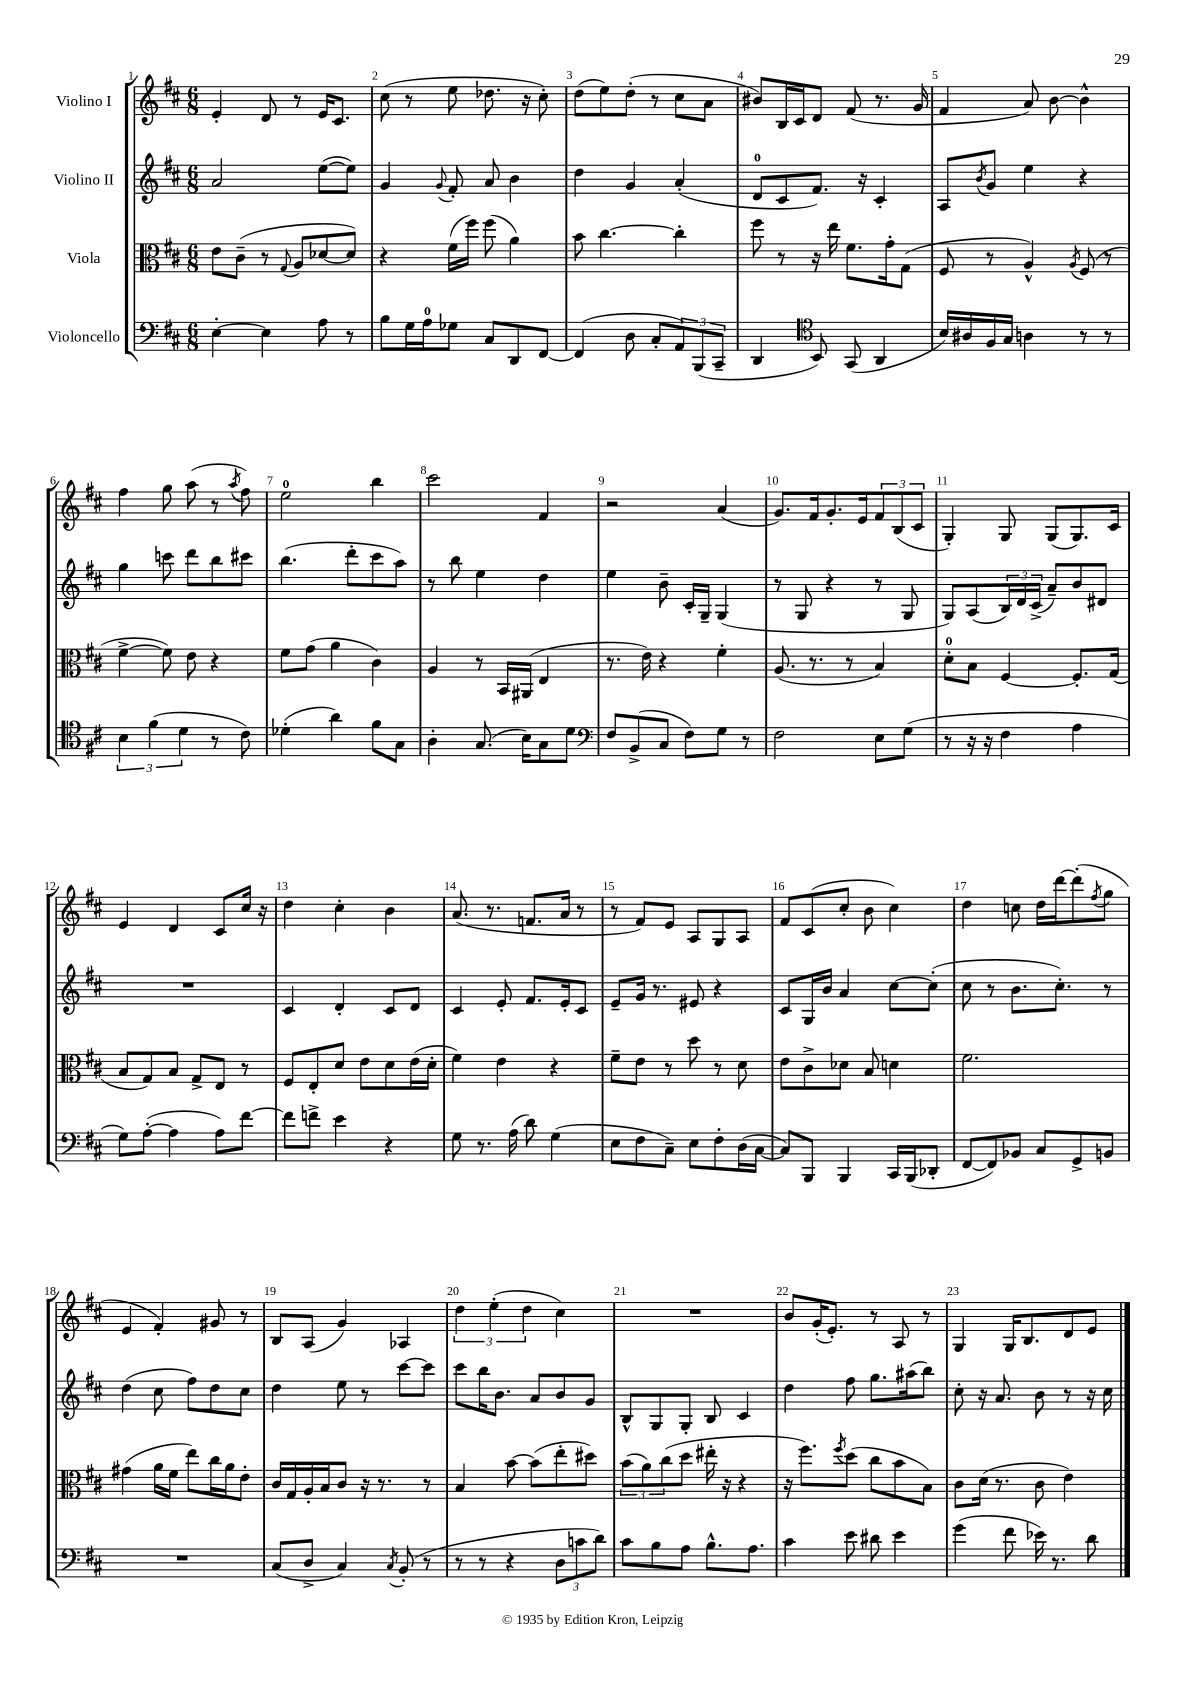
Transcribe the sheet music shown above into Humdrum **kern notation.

**kern	**kern	**kern	**kern
*part4	*part3	*part2	*part1
*staff4	*staff3	*staff2	*staff1
*I"Violoncello	*I"Viola	*I"Violino II	*I"Violino I
*clefF4	*clefC3	*clefG2	*clefG2
*k[f#c#]	*k[f#c#]	*k[f#c#]	*k[f#c#]
*M6/8	*M6/8	*M6/8	*M6/8
=1	=1	=1	=1
[4E'\	8e\L	2a/	4e'/
.	(8c#~\J	.	.
4E\]	8r	.	8d/
.	8qqG/	.	.
.	8A/L	.	8r
8A\	[8d-X/	([8ee\L	16e/KL
.	.	.	8.c#/J
8r	8d-/J])	8ee\J])	.
=2	=2	=2	=2
8B\L	4r	4g/	(8cc#\
16G\L	.	.	8r
16A\J	.	.	.
.	.	8qqg/	.
8G-X\J	(16f#\LL	8f#'/	8ee\
.	16ff#\JJ)	.	.
8C#/L	(8ff#\	8a/	8.dd-X\
8DD/	4a\)	4b\	.
.	.	.	16r
[8FF#/J	.	.	8cc#'\)
=3	=3	=3	=3
(4FF#/]	8b\	4dd\	(8dd\L
.	[4.cc#\	.	8ee\)
8D\	.	4g/	(8dd'\J
8C#'/L	.	.	8r
12AA/)	4cc#'\]	(4a'/	8cc#\L
(12BBB/	.	.	.
.	.	.	8a\J
12CC#~/J	.	.	.
=4	=4	=4	=4
4DD/	8ff#\	8d/L	8b#X/L)
.	8r	8c#/	16B/L
.	.	.	16c#/J
*clefC4	*	*	*
8BB/)	16r	8.f#/J)	8d/J
.	16ee\	.	.
(8GG/	8.f#\L	.	(8f#/
.	.	16r	.
4AA/	.	4c#'/	8.r
.	16g'\k	.	.
.	(8G\J	.	.
.	.	.	16g/
=5	=5	=5	=5
16B/LL)	8F#/	8A/L	4f#/
16A#X/	.	.	.
.	.	8qb/	.
16F#/	8r	8g/J	.
16G/JJ	.	.	.
4An\	4A^^/)	4ee\	8a/)
.	.	.	[8b\
.	8qA/	.	.
8r	(8F#/	4r	4b^^\]
8r	8r	.	.
!!LO:LB:g=z
=6	=6	=6	=6
6B\	[4f#^\	4gg\	4ff#\
(6f#\	.	.	.
.	8f#\])	8cccn\	8gg\
6d\	.	.	.
.	8e\	8ddd\L	(8aa\
8r	4r	8bb\	8r
.	.	.	8qaa/
8c#\)	.	8ccc#X\J	8ff#\)
=7	=7	=7	=7
(4d-X'\	8f#\L	(4.bb\	2ee\
.	(8g\J	.	.
4a\)	4a\	.	.
.	.	8ddd'\L	.
8f#\L	4c#\)	8ccc#\	4bb\
8G\J	.	8aa\J)	.
=8	=8	=8	=8
4A'\	4A/	8r	2ccc#\
.	.	8bb\	.
(8.G/	8r	4ee\	.
.	16BB/LL	.	.
16B\KL)	(16AA#X/JJ	.	.
8G\	4E/	4dd\	4f#/
8d\J	.	.	.
=9	=9	=9	=9
*clefF4	*	*	*
8F#/L	8.r	4ee\	2r
(8BB^/	.	.	.
.	16e\)	.	.
8C#/J	4r	8b~\	.
8F#\L)	.	16c#'/LL	.
.	.	16G~/JJ	.
8G\J	4f#'\	(4G/	(4a/
8r	.	.	.
=10	=10	=10	=10
2F#\	(8.A/	8r	8.g/L)
.	.	8G/	.
.	8.r	.	16f#/k
.	.	4r	8.g'/
.	8r	.	.
.	.	.	16e/k
8E\L	4B/)	8r	12f#/
.	.	.	(12B/
(8G\J	.	8G/	.
.	.	.	12c#/J
=11	=11	=11	=11
8r	8d'\L	8G/L)	4G'/)
16r	8B\J	(8A/	.
16r	.	.	.
4F#\	[4F#/	24B/L)	8G/
.	.	24d/	.
.	.	(24c#^/JJ	.
.	.	8a~/L)	(8G/L
4A\	8.F#'/L]	8b/	8.G/)
.	.	8d#X/J	.
.	(16G/Jk	.	16c#/Jk
!!LO:LB:g=z
=12	=12	=12	=12
8G\L)	8B/L	2.r	4e/
([8A'\J	8G/)	.	.
4A\]	8B/J	.	4d/
.	8G^/L	.	.
8A\L)	8E/J	.	8c#/L
[8f#\J	8r	.	16cc#/Jk
.	.	.	16r
=13	=13	=13	=13
8f#\L]	8F#/L	4c#/	4dd\
8fn^\J	8E'/	.	.
4e\	8d/J	4d'/	4cc#'\
.	8e\L	.	.
4r	8d\	8c#/L	4b\
.	(16e\L	8d/J	.
.	16d'\JJ	.	.
=14	=14	=14	=14
8G\	4f#\)	4c#/	(8.a/
8.r	.	.	.
.	.	.	8.r
.	4e\	8e'/	.
(16A\	.	.	.
8d\)	.	8.f#/L	8.fn/L
(4G\	4r	.	.
.	.	16e'/k	16a/Jk
.	.	8c#/J	8r
=15	=15	=15	=15
8E\L	8f#~\L	8e~/L	8r
8F#\	8e\J	16g/Jk	8f#/L)
.	.	8.r	.
8C#~\J)	8r	.	8e/J
8E\L	8dd\	8e#X/	8A/L
8F#'\	8r	4r	8G/
(16D\L	8d\	.	8A/J
[16C#\JJ	.	.	.
=16	=16	=16	=16
8C#/L])	8e\L	8c#/L	8f#/L
8BBB/J	8c#^\	16G/L	(8c#/
.	.	16b/JJ	.
4BBB/	8d-X\J	4a/	8cc#'/J
.	8B/	.	8b\
16CC#/LL	4dn\	[8cc#\L	4cc#\)
(16BBB/J	.	.	.
8DD-X'/J	.	(8cc#'\J]	.
=17	=17	=17	=17
[8FF#/L	2.f#\	8cc#\	4dd\
8FF#/])	.	8r	.
8BB-X/J	.	8.b\L	8ccn\
8C#/L	.	.	16dd\LL
.	.	8.cc#'\J)	[16ddd\J
8GG^/	.	.	(8ddd'\]
.	.	.	8qff#/
8BBn/J	.	8r	8gg\J
!!LO:LB:g=z
=18	=18	=18	=18
2.r	(4g#X\	(4dd\	4e/
.	16a\LL	8cc#\	4f#'/)
.	16f#\JJ	.	.
.	8ee\L)	8ff#\L)	.
.	16cc#\L	8dd\	8g#X/
.	16a\J	.	.
.	8e'\J	8cc#\J	8r
=19	=19	=19	=19
(8C#/L	16c#/LL	4dd\	8B/L
.	16G/	.	.
8D^/J	16A'/	.	(8A/J
.	16B/J	.	.
4C#/)	8c#/J	8ee\	4g/)
.	16r	8r	.
.	8.r	.	.
8qC#/	.	.	.
(8BB'/	.	[8ccc#\L	4A-X/
8r	8r	8ccc#\J]	.
=20	=20	=20	=20
8r	4B/	8ccc#\L	6dd\
8r	.	16bb\K	.
.	.	.	(6ee'\
.	.	8.b\J	.
4r	[8b\	.	.
.	.	.	6dd\
.	(8b\L]	8a/L	.
12D\L	8ee'\	8b/	4cc#\)
12cn\	.	.	.
.	8dd#X\J)	8g/J	.
12d\J)	.	.	.
=21	=21	=21	=21
8c#\L	(12b\L	8B^^/L	2.r
.	12a\)	.	.
8B\	.	8G/	.
.	(12cc#\	.	.
8A\J	8dd\J	8G'/J	.
8.B^^\L	16ee#X'\	8B/	.
.	16r	.	.
.	4r	4c#/	.
8.A\J	.	.	.
=22	=22	=22	=22
4c#\	16r	4dd\	8b/L
.	8.ff#\L)	.	.
.	.	.	(16g'/K
.	.	.	8.e'/J)
.	8qff#/	.	.
8e\	(8dd\J	8ff#\	.
8d#X\	8cc#\L	8.gg\L	8r
4e\	8b\	.	8A/
.	.	(16aa#X\k	.
.	8B\J)	8bb\J)	8r
=23	=23	=23	=23
(4g\	8c#\L	8cc#'\	4G/
.	(16d\Jk	16r	.
.	8.r	8.a/	.
8f#\	.	.	16G/KL
.	.	.	8.B/
16e-X\)	8c#\	8b\	.
8.r	.	.	.
.	4e\)	8r	8d/
8d\	.	16r	8e/J
.	.	16cc#\	.
==	==	==	==
*-	*-	*-	*-
